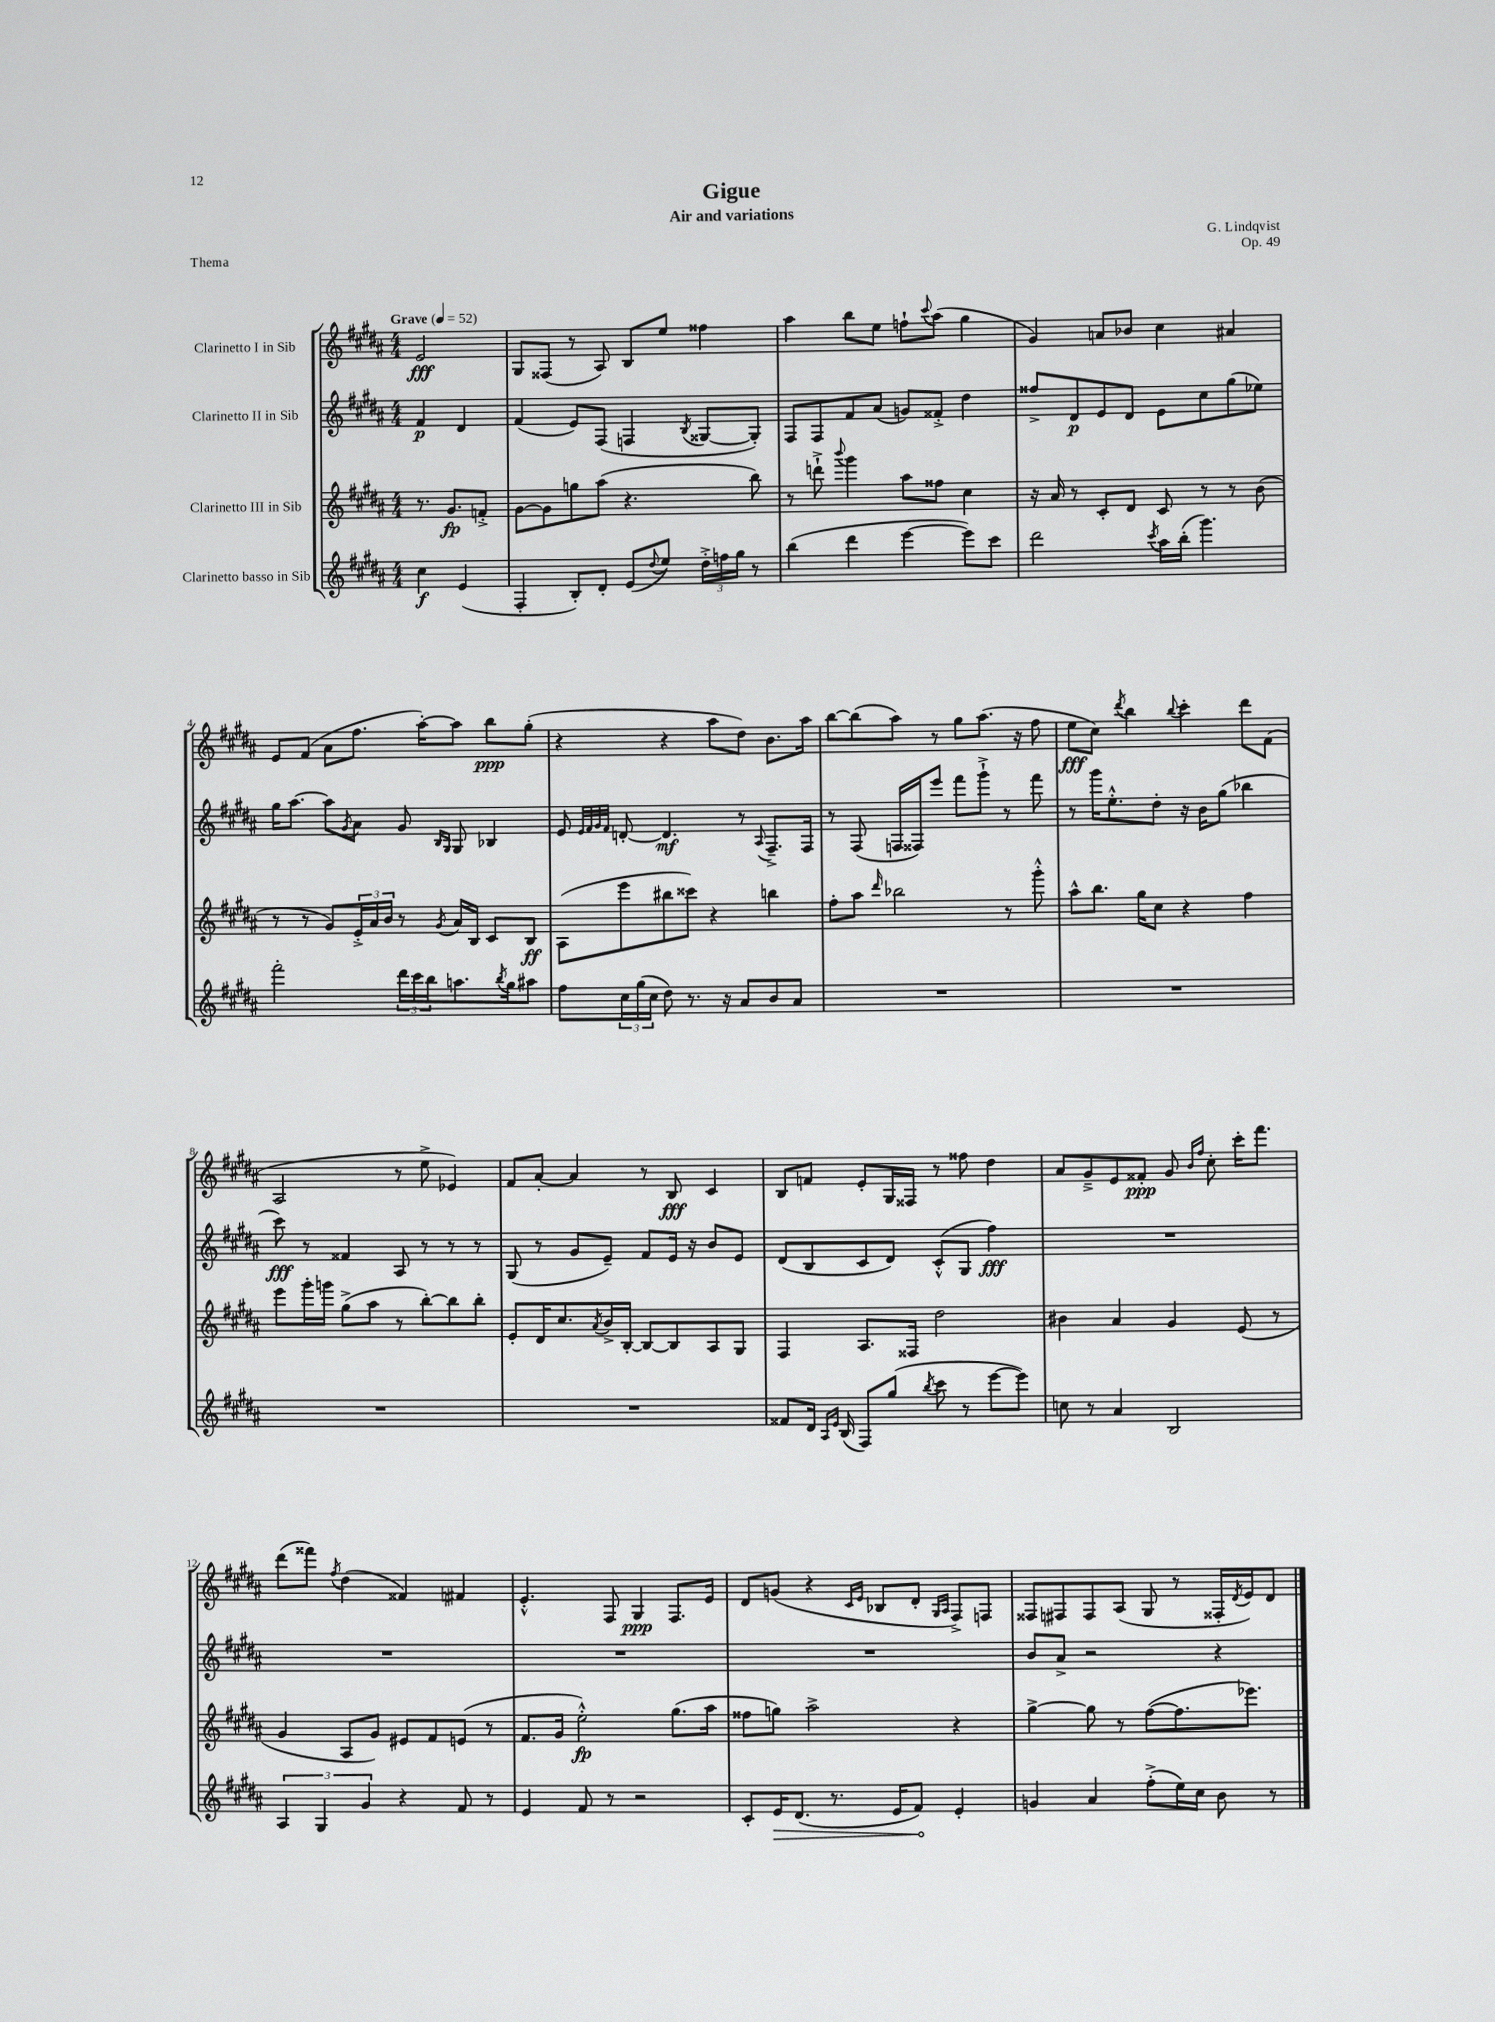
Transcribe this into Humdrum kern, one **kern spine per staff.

**kern	**kern	**kern	**kern
*staff4	*staff3	*staff2	*staff1
*clefG2	*clefG2	*clefG2	*clefG2
*k[f#c#g#d#a#]	*k[f#c#g#d#a#]	*k[f#c#g#d#a#]	*k[f#c#g#d#a#]
*M4/4	*M4/4	*M4/4	*M4/4
*MM52	*MM52	*MM52	*MM52
4cc#\	8.r	4f#/	2e/
.	8.g#/L	.	.
(4e/	.	4d#/	.
.	8f'^/J	.	.
=	=	=	=
4F#'/	[8g#\L	(4f#/	8G#/L
.	8g#\]	.	(8F##/J
8B'/L)	8gg\	8e/L)	8r
8d#'/J	(8aa#\J	(8F#/J	8A#/)
(8e/L	4.r	4F/	8B/L
8qqdd#/	.	.	.
8ee/J)	.	.	8ee/J
.	.	8qB/	.
24dd#'^\LL	.	[8G##/L	4ff##\
24ff\	.	.	.
24gg#\JJ	.	.	.
8r	8bb\)	8G##'/]J)	.
=	=	=	=
(4bb\	8r	8F#/L	4aa#\
.	8ddd`^\	8F#/	.
.	8qqbbb/	.	.
4ddd#\	4ggg#\	8f#/	8bb\L
.	.	(8a#/J	8ee\J
[4eee\	8aa#\L	8g/L)	8ff`\L
.	.	.	8qqccc#/
.	8ff##\J	8f##'^/J	(8aa#\J
8eee\]L)	4cc#\	4dd#\	4gg#\
8ccc#\J	.	.	.
=	=	=	=
2ddd#\	16r	8ff##^/L	4g#/)
.	16a#/	.	.
.	8r	8d#/	.
.	8c#'/L	8e/	8a/L
.	8d#/J	8d#/J	8b-/J
8qccc#/	.	.	.
16aa#\LL	8c#/	8e\L	4cc#\
(16bb'\JJ	.	.	.
4.ggg#\)	8r	8cc#\	.
.	8r	(8gg#\	4a#/
.	(8b\	8ee-\J)	.
=	=	=	=
2fff#'\	8r	16gg#\LK	8e/L
.	.	[8.aa#\J	.
.	8r	.	(8f#/J
.	8g#/L)	8aa#\]L	8a#\L
.	.	8qg#/	.
.	24e'^/L	8a#\J	8.ff#\J
.	24a#/	.	.
.	24b/JJ	.	.
24ddd#\LL	8r	8g#/	.
24ccc#\	.	.	.
.	.	.	[16aa#'\LK)
24bb\J	.	.	.
.	.	16qqB/LL	.
.	8qg#/	16qqG#/JJ	.
8.aa\	16a#/LL	8G#/	8aa#\]J
.	16B/JJ	.	.
.	8c#/L	4B-/	8bb\L
8qbb/	.	.	.
16gg#\k	.	.	.
8aa#\J	8B/J	.	(8gg#'\J
=	=	=	=
8ff#\L	(8A#\L	8e/	4r
.	.	32qqe/LLL	.
.	.	32qqf#/	.
.	.	32qqg#/	.
.	.	32qqf#/JJJ	.
24cc#\L	8eee\	[8d'/	.
(24gg#\	.	.	.
24cc#\JJ	.	.	.
8dd#\)	8bb#\	4.d/]	4r
8.r	8ccc##\J)	.	.
.	4r	.	8aa#\L
16r	.	.	.
8a#/L	.	8r	8dd#\J)
.	.	8qqA#/	.
8b/	4bb\	8.F#~^/L	8.b\L
8a#/J	.	.	.
.	.	16F#/Jk	16aa#\Jk
=	=	=	=
1r	8ff#'\L	8r	[8bb\L
.	8aa#\J	(8F#/	(8bb\]
.	16qqddd#/	.	.
.	2bb-\	16F/LL	8aa#\J)
.	.	16F##/J)	.
.	.	8eee/J	8r
.	.	8fff#\L	8gg#\L
.	.	8ggg#`^\J	(8.aa#\J
.	8r	8r	.
.	.	.	16r
.	8ggg#'^^\	8fff#\	8ff#\
=	=	=	=
1r	8aa#^^\L	8r	8ee\L
.	8.bb\J	16ggg#\LK	8cc#\J)
.	.	8.ee'^^\	.
.	.	.	8qddd#/
.	.	.	4bb\
.	16gg#\LK	.	.
.	8cc#\J	8dd#'\J	.
.	.	.	8qqbb/
.	4r	16r	4ccc#'\
.	.	16b\LK	.
.	.	(8gg#\J	.
.	4ff#\	4bb-\	8ddd#\L
.	.	.	(8f#\J
=	=	=	=
1r	8eee\L	8ccc#\)	2A#/
.	16ggg#'\L	8r	.
.	16ggg\JJ	.	.
.	(8gg#^\L	4f##/	.
.	8aa#\J	.	.
.	8r	8A#/	8r
.	[8bb'\L)	8r	8ee^\
.	8bb\]	8r	4e-/)
.	8bb'\J	8r	.
=	=	=	=
1r	8e'/L	(8G#/	8f#/L
.	16d#/K	8r	[8a#'/J
.	8.cc#/	.	.
.	.	8g#/L	4a#/]
.	8qa#/	.	.
.	16b^/L	8e~/J)	.
.	[16B'/JJ	.	.
.	8B/_L	8f#/L	8r
.	8B/]	16e/Jk	8B/
.	.	16r	.
.	8A#/	8b/L	4c#/
.	8G#/J	8e/J	.
=	=	=	=
8f##/L	4F#/	(8d#/L	8B/L
16d#/Jk	.	8B/	8f/J
16qqA#/LL	.	.	.
16qqe/JJ	.	.	.
(16B/	.	.	.
8F#/L)	8.A#/L	8c#/	8e'/L
(8gg#/J	.	8d#/J)	16G#/L
.	16F##/Jk	.	16F##/JJ
8qbb/	.	.	.
8ccc#\	2dd#\	(8c#'^^/L	8r
8r	.	8G#/J	8ff##\
[8eee\L	.	4ff#\)	4dd#\
8eee\]J)	.	.	.
=	=	=	=
8cc\	4b#\	1r	8a#/L
8r	.	.	8g#~^/
4a#/	4a#/	.	8e/
.	.	.	8f##'/J
2B/	4g#/	.	8g#/
.	.	.	16qqb/LL
.	.	.	16qqff#/JJ
.	.	.	8cc#'\
.	(8e/	.	16ccc#'\LK
.	.	.	8.fff#\J
.	8r	.	.
=	=	=	=
6A#/	4g#/	1r	(8ddd#\L
.	.	.	8fff##\J)
6G#/	.	.	.
.	.	.	8qff#/
.	8A#/L	.	(4dd#\
6g#/	.	.	.
.	8g#/J)	.	.
4r	8e#/L	.	4f##/)
.	8f#/	.	.
8f#/	(8e/J	.	4f#/
8r	8r	.	.
=	=	=	=
4e/	8.f#/L	1r	4.e'^^/
.	16g#/Jk	.	.
8f#/	2ee'^^\)	.	.
8r	.	.	8F#/
2r	.	.	4G#/
.	(8.gg#\L	.	8.F#/L
.	16aa#\Jk	.	16e/Jk
=	=	=	=
8c#'/L	8ff##\L	1r	8d#/L
16e/K	8gg\J)	.	(8g/J
(8.d#/J	.	.	.
.	2aa#^\	.	4r
8.r	.	.	.
.	.	.	16qqc#/LL
.	.	.	16qqe/JJ
.	.	.	8B-/L
16e/LK	.	.	.
8f#/J)	.	.	8d#'/J
.	.	.	16qqG#/LL
.	.	.	16qqA#/JJ
4e'/	4r	.	8F#^/L)
.	.	.	8F/J
=	=	=	=
4g/	[4gg#^\	8b/L	8F##/L
.	.	8a#^/J	8F#/
4a#/	8gg#\]	2r	8F#/
.	8r	.	(8A#/J
(8ff#'^\L	([8ff#\L	.	8G#/
16ee\L)	8.ff#\]	.	8r
16cc#\JJ	.	.	.
8b\	.	4r	16F##'/LL
.	.	.	8qd#/
.	8.eee-\J)	.	16e/J)
8r	.	.	8d#/J
==	==	==	==
*-	*-	*-	*-
